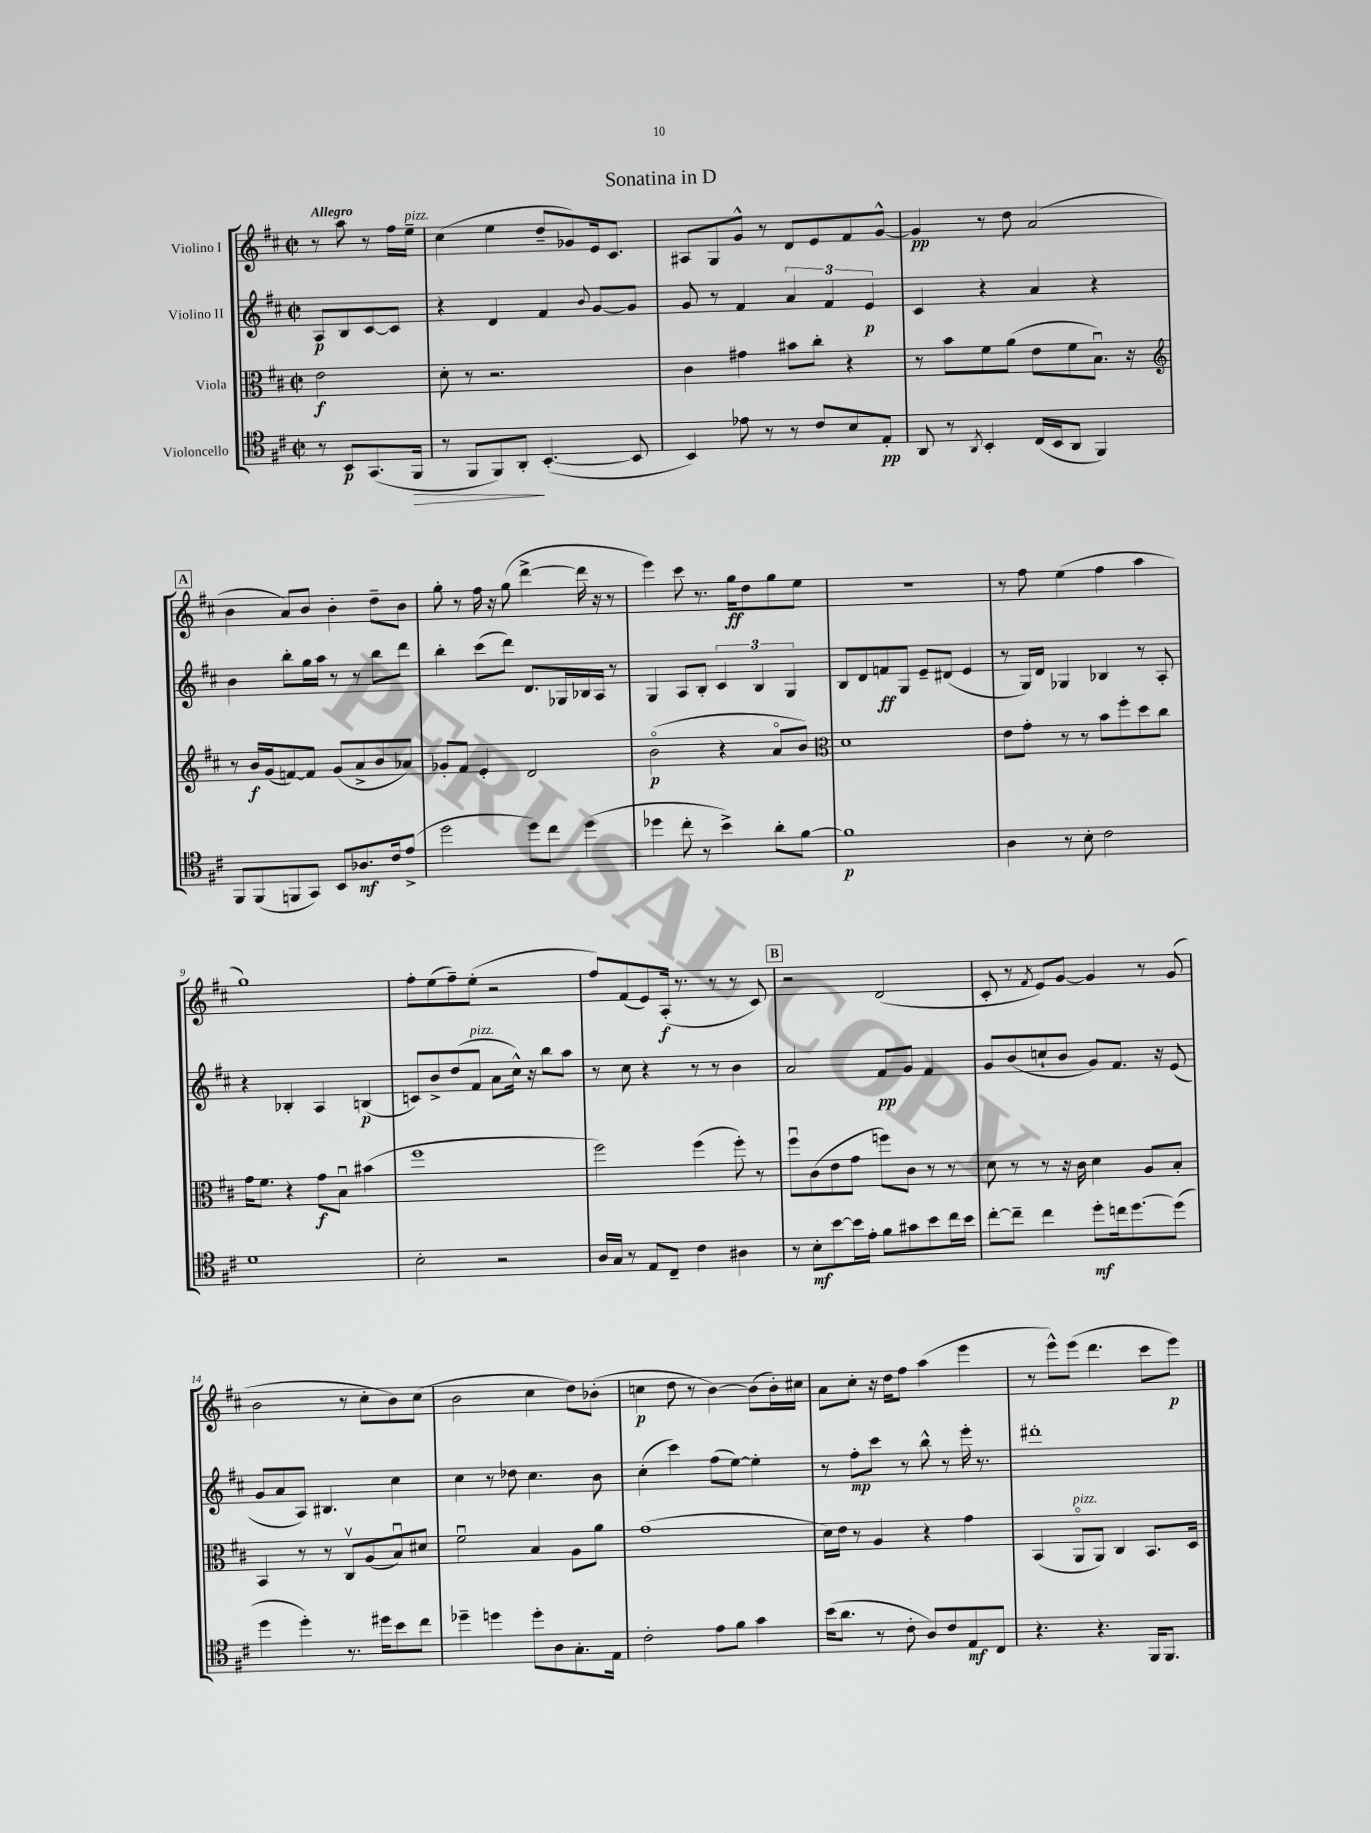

**kern	**dynam	**kern	**dynam	**kern	**dynam	**kern	**dynam
*part4	*part4	*part3	*part3	*part2	*part2	*part1	*part1
*staff4	*staff4	*staff3	*staff3	*staff2	*staff2	*staff1	*staff1
*I"Violoncello	*	*I"Viola	*	*I"Violino II	*	*I"Violino I	*
*clefC4	*	*clefC3	*	*clefG2	*	*clefG2	*
*k[f#c#]	*	*k[f#c#]	*	*k[f#c#]	*	*k[f#c#]	*
*M2/2	*	*M2/2	*	*M2/2	*	*M2/2	*
*met(c|)	*	*met(c|)	*	*met(c|)	*	*met(c|)	*
=	=	=	=	=	=	=	=
!	!	!	!	!	!	!LO:TX:a:B:t=Allegro	!
8r	.	2e\	f	8A/L	p	8r	.
8BB/L	p	.	.	8B/	.	8aa\	.
(8.GG/	.	.	.	[8c#/	.	8r	.
.	.	.	.	8c#/J]	.	16ff#\LL	.
!	!	!	!	!	!	!LO:TX:a:i:t=pizz.	!
!	!LO:HP:b	!	!	!	!	!	!
16FF#/Jk	>	.	.	.	.	16ee~\JJ	.
=1	=1	=1	=1	=1	=1	=1	=1
8r	.	8d'\	.	4r	.	(4cc#\	.
8FF#/L	.	8r	.	.	.	.	.
8FF#/)	.	2.r	.	4d/	.	4ee\	.
8AA'/J	.	.	.	.	.	.	.
([4.BB'/	]	.	.	4f#/	.	8dd~/L	.
.	.	.	.	.	.	8g-X/)	.
.	.	.	.	8qqb/	.	.	.
.	.	.	.	[8g/L	.	16e/k	.
.	.	.	.	.	.	8.c#/J	.
8BB/]	.	.	.	8g/J]	.	.	.
=2	=2	=2	=2	=2	=2	=2	=2
4BB/)	.	4c#\	.	8g/	.	8A#X/L	.
.	.	.	.	8r	.	8G/	.
8e-X\	.	4g#X\	.	4f#/	.	8g^^/J	.
8r	.	.	.	.	.	8r	.
8r	.	8b#X\L	.	6a/	.	8d/L	.
8c#/L	.	8cc#'\J	.	.	.	8e/	.
.	.	.	.	6f#/	.	.	.
8B/	.	4r	.	.	.	8f#/	.
.	.	.	.	6e/	p	.	.
8E'/J	pp	.	.	.	.	[8g^^/J	.
=3	=3	=3	=3	=3	=3	=3	=3
8AA/	.	8r	.	4c#/	.	4g/]	pp
8r	.	8b\L	.	.	.	.	.
8qAA/	.	.	.	.	.	.	.
4BB'/	.	8f#\	.	4r	.	8r	.
.	.	(8a\J	.	.	.	8dd\	.
(16C#/LL	.	8e\L	.	4a/	.	(2a/	.
16BB/J	.	.	.	.	.	.	.
8AA/J	.	8f#\	.	.	.	.	.
4FF#/)	.	8.Bu\J)	.	4r	.	.	.
.	.	16r	.	.	.	.	.
!!LO:LB:g=z
!!LO:REH:place=s1:t=A
=4	=4	=4	=4	=4	=4	=4	=4
*	*	*clefG2	*	*	*	*	*
8FF#/L	.	8r	.	4b\	.	4b\	.
(8FF#/	.	16b/LL	f	.	.	.	.
.	.	(16g/J	.	.	.	.	.
8FFn/	.	[8fn/)	.	8bb'\L	.	8a/L)	.
8GG/J)	.	8f/J]	.	16gg\L	.	8b/J	.
.	.	.	.	16aa\JJ	.	.	.
8BB/L	.	(8g/L	.	8r	.	4b'\	.
8.A-X/	mf	8a^/	.	8r	.	.	.
.	.	8b/	.	8bb\L	.	8dd~\L	.
16c#/k	.	.	.	.	.	.	.
(8e^/J	.	8a-X/J)	.	8ddd\J	.	8b\J	.
=5	=5	=5	=5	=5	=5	=5	=5
2dd\	.	8g-X'/L	.	4bb'\	.	8gg'\	.
.	.	8f#/J	.	.	.	8r	.
.	.	4e'/	.	(8ccc#\L	.	16ff#\	.
.	.	.	.	.	.	16r	.
.	.	.	.	8ddd\J)	.	(8gg\	.
8dd\L)	.	2d/	.	8.d/L	.	[4ddd^\	.
8cc#\J	.	.	.	.	.	.	.
.	.	.	.	16G-X/L	.	.	.
(4dd\	.	.	.	16B-X/	.	16ddd\]	.
.	.	.	.	16A/JJ	.	16r	.
.	.	.	.	8r	.	8r	.
=6	=6	=6	=6	=6	=6	=6	=6
4dd-X\	.	(2b\	p	4G/	.	4eee\)	.
8cc#'\	.	.	.	8A/L	.	8ccc#\	.
8r	.	.	.	8B'/J	.	8.r	.
4b^\)	.	4r	.	6c#/	.	.	.
.	.	.	.	.	.	16gg\KL	ff
.	.	.	.	.	.	8dd\	.
.	.	.	.	6B/	.	.	.
8a'\L	.	8a/L	.	.	.	8gg\	.
.	.	.	.	6G/	.	.	.
[8f#\J	.	8b/J)	.	.	.	8ee\J	.
=7	=7	=7	=7	=7	=7	=7	=7
*	*	*clefC3	*	*	*	*	*
1f#]	p	1d	.	8B/L	.	1r	.
.	.	.	.	8d/	.	.	.
.	.	.	.	8fn/	ff	.	.
.	.	.	.	8G/J	.	.	.
.	.	.	.	8e~/L	.	.	.
.	.	.	.	(8d#X/J	.	.	.
.	.	.	.	4e/	.	.	.
=8	=8	=8	=8	=8	=8	=8	=8
4A\	.	8e\L	.	8r	.	8r	.
.	.	8g'\J	.	16G/LL)	.	8ff#\	.
.	.	.	.	16d/JJ	.	.	.
8r	.	8r	.	4G-X/	.	(4ee\	.
8B'\	.	8r	.	.	.	.	.
2c#\	.	8b\L	.	4B-X/	.	4ff#\	.
.	.	8ff#'\	.	.	.	.	.
.	.	8dd\	.	8r	.	4aa\	.
.	.	8cc#\J	.	8A'/	.	.	.
!!LO:LB:g=z
=9	=9	=9	=9	=9	=9	=9	=9
1d	.	16g\KL	.	4r	.	1gg)	.
.	.	8.f#\J	.	.	.	.	.
.	.	4r	.	4B-X'/	.	.	.
.	.	8g\L	f	4A/	.	.	.
.	.	8Bu\J	.	.	.	.	.
.	.	(4b#X\	.	(4Bn/	p	.	.
=10	=10	=10	=10	=10	=10	=10	=10
2B'\	.	1ff#	.	8cn/L)	.	8ff#'\L	.
.	.	.	.	8b^/	.	(8ee\	.
.	.	.	.	(8dd/	.	8ff#~\)	.
!	!	!	!	!LO:TX:a:i:t=pizz.	!	!	!
.	.	.	.	8f#/J	.	(8ee'\J	.
2r	.	.	.	8a\L	.	2r	.
.	.	.	.	16cc#^^\Jk)	.	.	.
.	.	.	.	16r	.	.	.
.	.	.	.	8bb\L	.	.	.
.	.	.	.	8aa\J	.	.	.
=11	=11	=11	=11	=11	=11	=11	=11
16A/LL	.	2ff#\)	.	8r	.	8ff#/L)	.
16G/JJ	.	.	.	.	.	.	.
8r	.	.	.	8cc#\	.	(8f#/	.
8E/L	.	.	.	4r	.	8e/)	.
8C#~/J	.	.	.	.	.	(16A'/Jk	f
.	.	.	.	.	.	8.r	.
4c#\	.	(4ff#\	.	8r	.	.	.
.	.	.	.	8r	.	8r	.
4A#X\	.	8ff#'\)	.	4b\	.	8r	.
.	.	8r	.	.	.	8c#/)	.
!!LO:REH:place=s1:t=B
=12	=12	=12	=12	=12	=12	=12	=12
8r	.	8ff#u\L	.	2a/	.	2r	.
8B'\L	mf	(8c#\	.	.	.	.	.
[8b\	.	8e\	.	.	.	.	.
16b\L]	.	8g\J	.	.	.	.	.
16e'\JJ	.	.	.	.	.	.	.
8f#\L	.	8ffn\L)	.	8f#/L	pp	(2d/	.
8g#X\	.	8c#\J	.	8g/J	.	.	.
8b\	.	8r	.	4f#/	.	.	.
16cc#\L	.	8r	.	.	.	.	.
16b\JJ	.	.	.	.	.	.	.
=13	=13	=13	=13	=13	=13	=13	=13
[8cc#'\L	.	8d\	.	8g/L	.	8c#'/	.
8cc#~\J]	.	8r	.	(8b/	.	8r	.
.	.	.	.	.	.	8qf#/	.
4cc#\	.	8r	.	8ccn`/	.	8e/L)	.
.	.	16r	.	8b/J	.	[8g/J	.
.	.	16c#\	.	.	.	.	.
8dd'\L	mf	4d\	.	8g/L)	.	4g/]	.
16ccn\k	.	.	.	8.f#/J	.	.	.
[8.dd\	.	.	.	.	.	.	.
.	.	8A/L	.	.	.	8r	.
.	.	.	.	16r	.	.	.
(8dd\J]	.	8B'/J	.	(8e/	.	(8g/	.
!!LO:LB:g=z
=14	=14	=14	=14	=14	=14	=14	=14
4dd\	.	4BB/	.	8g/L	.	2b\	.
.	.	.	.	8a/	.	.	.
4dd'\)	.	8r	.	8A/J)	.	.	.
.	.	8r	.	4.B#X/	.	.	.
8.r	.	8C#v/L	.	.	.	8r	.
.	.	(8A/	.	.	.	8cc#'\L	.
16dd#X\KL	.	.	.	.	.	.	.
8b\	.	8Bu/)	.	4cc#\	.	8b\)	.
8cc#\J	.	8d#X/J	.	.	.	(8cc#\J	.
=15	=15	=15	=15	=15	=15	=15	=15
4dd-X~\	.	2f#u\	.	4cc#\	.	2b\	.
4ddn\	.	.	.	8r	.	.	.
.	.	.	.	8dd-X\	.	.	.
8dd'\L	.	4B/	.	4.cc#\	.	4cc#\	.
8A\	.	.	.	.	.	.	.
8.G'\	.	8A\L	.	.	.	8dd\L)	.
.	.	8a\J	.	8b\	.	(8b-X'\J	.
16E\Jk	.	.	.	.	.	.	.
=16	=16	=16	=16	=16	=16	=16	=16
2c#'\	.	(1g	.	(4cc#'\	.	4ccn\	p
.	.	.	.	4ccc#\)	.	8dd\	.
.	.	.	.	.	.	8r	.
8e\L	.	.	.	(8ff#\L	.	[4b\)	.
8f#\J	.	.	.	[8ee\J)	.	.	.
4g\	.	.	.	4ee'\]	.	(8b\L]	.
.	.	.	.	.	.	16b'\L)	.
.	.	.	.	.	.	16cc#X\JJ	.
=17	=17	=17	=17	=17	=17	=17	=17
(16b\KL	.	16d\LL)	.	8r	.	8a\L	.
8.a\J	.	16e\JJ	.	.	.	.	.
.	.	8r	.	8ff#'\L	mp	8cc#'\J	.
8r	.	4A/	.	8ccc#\J	.	16r	.
.	.	.	.	.	.	16dd\KL	.
8c#'\	.	.	.	8r	.	8ff#\J	.
8A/L)	.	4r	.	8bb^^\	.	(4aa\	.
8c#/	.	.	.	8r	.	.	.
8E/	mf	4g\	.	16eee'\	.	4eee\	.
.	.	.	.	8.r	.	.	.
8C#/J	.	.	.	.	.	.	.
=18	=18	=18	=18	=18	=18	=18	=18
4.r	.	(4BB/	.	1ddd#X'	.	8r	.
.	.	.	.	.	.	8eee^^\L)	.
!	!	!LO:TX:a:i:t=pizz.	!	!	!	!	!
.	.	8AA/L	.	.	.	(8eee\J	.
4.r	.	8AA/J)	.	.	.	4.ddd\	.
.	.	4C#/	.	.	.	.	.
16FF#/KL	.	8.BB/L	.	.	.	8ccc#\L	.
8.FF#/J	.	.	.	.	.	.	.
.	.	.	.	.	.	8eee\J)	p
.	.	16D/Jk	.	.	.	.	.
==	==	==	==	==	==	==	==
*-	*-	*-	*-	*-	*-	*-	*-
